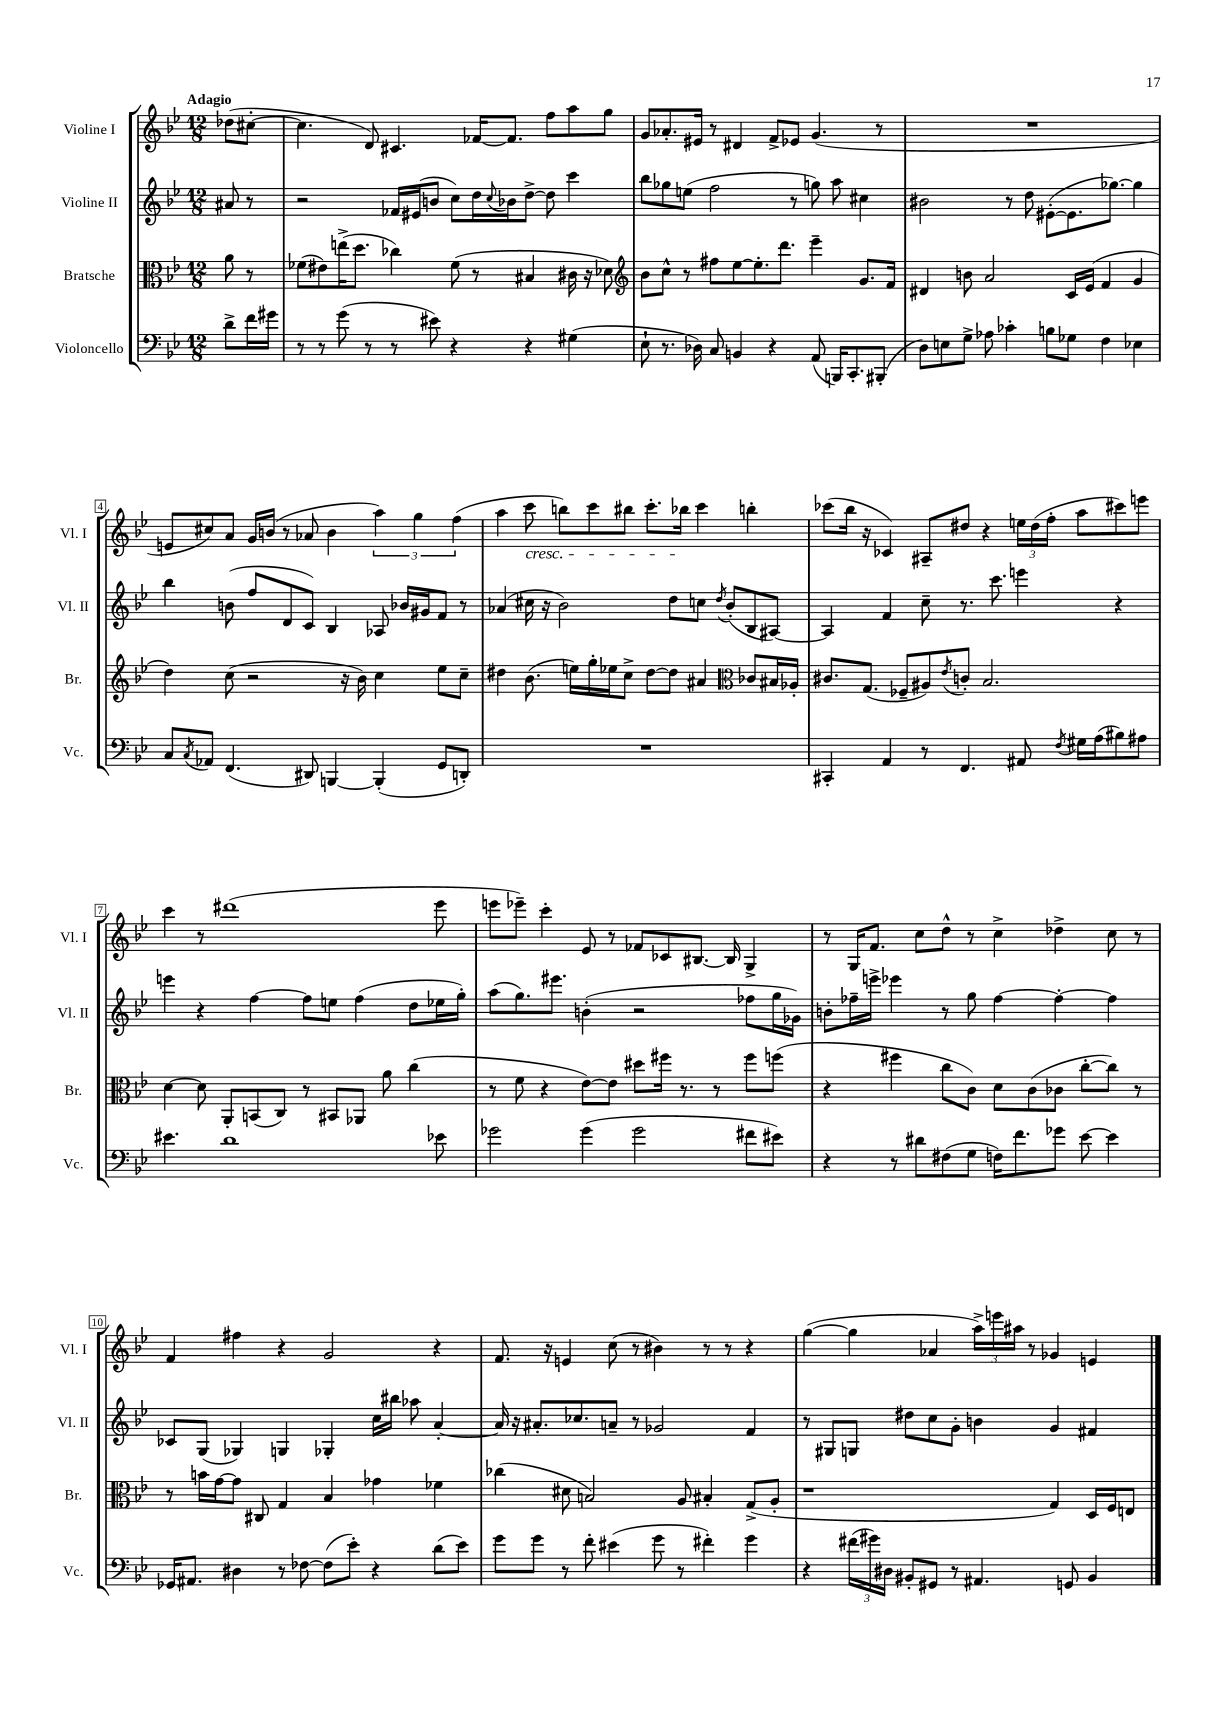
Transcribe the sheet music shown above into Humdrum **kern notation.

**kern	**kern	**kern	**kern
*part4	*part3	*part2	*part1
*staff4	*staff3	*staff2	*staff1
*I"Violoncello	*I"Bratsche	*I"Violine II	*I"Violine I
*I'Vc.	*I'Br.	*I'Vl. II	*I'Vl. I
*clefF4	*clefC3	*clefG2	*clefG2
*k[b-e-]	*k[b-e-]	*k[b-e-]	*k[b-e-]
*M12/8	*M12/8	*M12/8	*M12/8
=	=	=	=
!	!	!	!LO:TX:a:B:t=Adagio
8d^\L	8a\	8a#X/	(8dd-X\L
16f\L	8r	8r	[8cc#X'\J
16g#X\JJ	.	.	.
=1	=1	=1	=1
8r	(8f-X\L	2r	4.cc#\]
8r	8e#X\)	.	.
(8g\	(16een^\K	.	.
.	8.dd\J	.	.
8r	.	.	8d/)
8r	4cc-X\)	16f-X/LL	4.c#X/
.	.	(16e#X/J	.
8e#X\)	.	8bn/J	.
4r	(8f-\	8cc\L)	.
.	8r	16dd\L	[16f-X/KL
.	.	8qqcc/	.
.	.	16b-X\J	8.f-/J]
4r	4B#X/	[8dd^\J	.
.	.	8dd\]	8ff\L
(4G#X\	16c#X\	4ccc\	8aa\
.	16r	.	.
.	8d-X\)	.	8gg\J
=2	=2	=2	=2
*	*clefG2	*	*
8E-`\	8b-\L	8bb-\L	8g/L
8.r	8cc^^\J	8gg-X\	8.a-X'/
.	8r	(8een\J	.
16D-X\)	.	.	16e#X/Jk
8C/	8ff#X\L	2ff\	8r
4BBn/	[8ee-\	.	4d#X/
.	8.ee-'\]	.	.
4r	.	.	8f^/L
.	8.ddd\J	.	.
.	.	8r	8e-X/J
(8AA/	4eee-~\	8ggn\)	(4.g/
16BBBn/KL)	.	8aa\	.
8.CC'/	.	.	.
.	8.g/L	4cc#X\	.
(8BBB#X'/J	.	.	8r
.	16f/Jk	.	.
=3	=3	=3	=3
8D\L)	4d#X/	2b#X\	1.r
8En\	.	.	.
8G^\J	8bn\	.	.
8A-X\	2a/	.	.
4c-X'\	.	8r	.
.	.	8dd\	.
8Bn\L	.	([8e#X'\L	.
8G-X\J	16c/LL	8.e#\]	.
.	(16e-/JJ	.	.
4F\	4f/	.	.
.	.	[8.gg-X\J)	.
4E-X\	4g/	4gg-\]	.
!!LO:LB:g=z
=4	=4	=4	=4
8C/L	4dd\)	4bb-\	8en/L
8qC/	.	.	.
8AA-X/J	.	.	8cc#X/)
(4.FF/	(8cc\	(8bn\	8a/J
.	2r	8ff/L	16g/LL
.	.	.	(16bn/JJ
.	.	8d/	8r
8DD#X/)	.	8c/J)	8a-X/
[4BBBn/	.	4B-/	4b\
.	16r	.	.
.	16b-\)	.	.
(4BBB'/]	4cc\	8A-X/	6aa\)
.	.	16b-X/LL	.
.	.	.	6gg\
.	.	16g#X/J	.
8GG/L	8ee-\L	8f/J	.
.	.	.	(6ff\
8DDn'/J)	8cc~\J	8r	.
=5	=5	=5	=5
1.r	4dd#X\	(4a-X/	4aa\
!	!	!	!LO:TX:b:i:t=cresc.
.	(8.b-\	16cc#X\	8ccc\
.	.	16r	.
.	.	2b-\)	8bbn\L)
.	16een\LL)	.	.
.	16gg'\	.	8ccc\
.	16ee-X\J	.	.
.	8cc^\J	.	8bb#X\J
.	[8dd#\L	.	8.ccc'\L
.	8dd#\J]	8dd\L	.
.	.	.	16bb-X\Jk
.	4a#X/	8ccn\J	4ccc\
.	.	8qdd/	.
.	.	(8b-'/L	.
*	*clefC3	*	*
.	8c-X/L	8B-/	4bbn'\
.	16B#X/L	[8A#X/J)	.
.	16A-X'/JJ	.	.
=6	=6	=6	=6
4CC#X'/	8.c#X/L	4A#/]	(8ccc-X\L
.	.	.	16bb-\Jk
.	(8.G/J	.	16r
4AA/	.	4f/	4c-X/)
.	8F-X~/L	.	.
8r	8A#X/)	8cc~\	8A#X~/L
.	8qe-/	.	.
4.FF/	8cn'/J	8.r	8dd#X/J
.	2.B-/	.	4r
.	.	8.ccc\	.
8AA#X/	.	4eeen\	24een\LL
.	.	.	(24dd#\
.	.	.	24ff'\JJ
8qF/	.	.	.
16G#X\LL	.	.	8aa\L
(16A\J	.	.	.
8B#X\)	.	4r	8ccc#X\)
8A#X\J	.	.	8eeen\J
!!LO:LB:g=z
=7	=7	=7	=7
4.e#X\	[4d\	4eeen\	4ccc\
.	8d\]	4r	8r
1d	8AA'/L	.	(1ddd#X
.	(8BBn/	[4ff\	.
.	8C/J)	.	.
.	8r	8ff\L]	.
.	8BB#X/L	8een\J	.
.	8AA-X/J	(4ff\	.
.	8a\	.	.
.	(4cc\	8dd\L	.
8e-X\	.	16ee-X\L	8eee-\
.	.	16gg'\JJ)	.
=8	=8	=8	=8
2g-X\	8r	(8aa\L	8eeen\L
.	8f\	8.gg\)	8eee-X~\J)
.	4r	.	4ccc'\
.	.	8.eee#X\J	.
(4g-\	[8e-\L)	(4bn'\	8e-/
.	8e-\J]	.	8r
2g-\	8dd#X\L	2r	8f-X/L
.	16ff#X\Jk	.	8c-X/
.	8.r	.	.
.	.	.	[8.B#X/J
.	8r	.	.
.	.	.	16B#/]
8f#X\L	8ff#\L	8ff-X\L	4G^/
8e#X\J)	(8ffn\J	16gg\L	.
.	.	16g-X\JJ)	.
=9	=9	=9	=9
4r	4r	8bn'\L	8r
.	.	16ff-X~\L	16G/KL
.	.	16eeen^\JJ	8.f/J
8r	4ff#X\	4eee-X\	.
8d#X\L	.	.	8cc\L
(8F#X\	8cc\L	8r	8dd^^\J
8G\J	8c\J)	8gg\	8r
16Fn\KL)	8d\L	[4ff-\	4cc^\
8.f\	.	.	.
.	(8c\	.	.
8g-X\J	8c-X\J	4ff-'\_	4dd-X^\
[8e-\	[8cc'\L	.	.
4e-\]	8cc\J])	4ff-\]	8cc\
.	8r	.	8r
!!LO:LB:g=z
=10	=10	=10	=10
16GG-X/KL	8r	8c-X/L	4f/
8.AA#X/J	.	.	.
.	16bn\LL	(8G/J	.
.	[16g\J	.	.
4D#X\	8g\J]	4G-X/)	4ff#X\
.	8C#X/	.	.
8r	4G/	4Gn/	4r
[8F-X\	.	.	.
(8F-\L]	4B-/	4G-X'/	2g/
8e-'\J)	.	.	.
4r	4g-X\	16cc\LL	.
.	.	16bb#X\JJ	.
.	.	8aa-X\	.
(8d\L	4f-X\	[4a'/	4r
8e-\J)	.	.	.
=11	=11	=11	=11
8g\L	(4cc-X\	16a/]	8.f/
.	.	16r	.
8g\J	.	8.a#X'/L	.
.	.	.	16r
8r	8d#X\	.	4en/
.	.	8.cc-X/	.
8f'\	2Bn/)	.	.
(4e#X\	.	8an~/J	(8cc\
.	.	8r	8r
8g\	.	2g-X/	4b#X\)
8r	8A/	.	.
4f#X'\)	4B#X'/	.	8r
.	.	.	8r
4g\	(8G^/L	4f/	4r
.	8A'/J	.	.
=12	=12	=12	=12
4r	1r	8r	([4gg\
.	.	8G#X/L	.
(24f#X\LL	.	8Gn/J	4gg\]
24g#X\)	.	.	.
24D#X\JJ	.	.	.
8BB#X'/L	.	8dd#X\L	.
8GG#X/J	.	8cc\	4a-X/
8r	.	8g'\J	.
4.AA#X/	.	4bn\	24aa^\LL)
.	.	.	24eeen\
.	.	.	24aa#X\JJ
.	.	.	8r
.	4G/)	4g/	4g-X/
8GGn/	.	.	.
4BB#/	16D/LL	4f#X/	4en/
.	16F/J	.	.
.	8En/J	.	.
==	==	==	==
*-	*-	*-	*-
